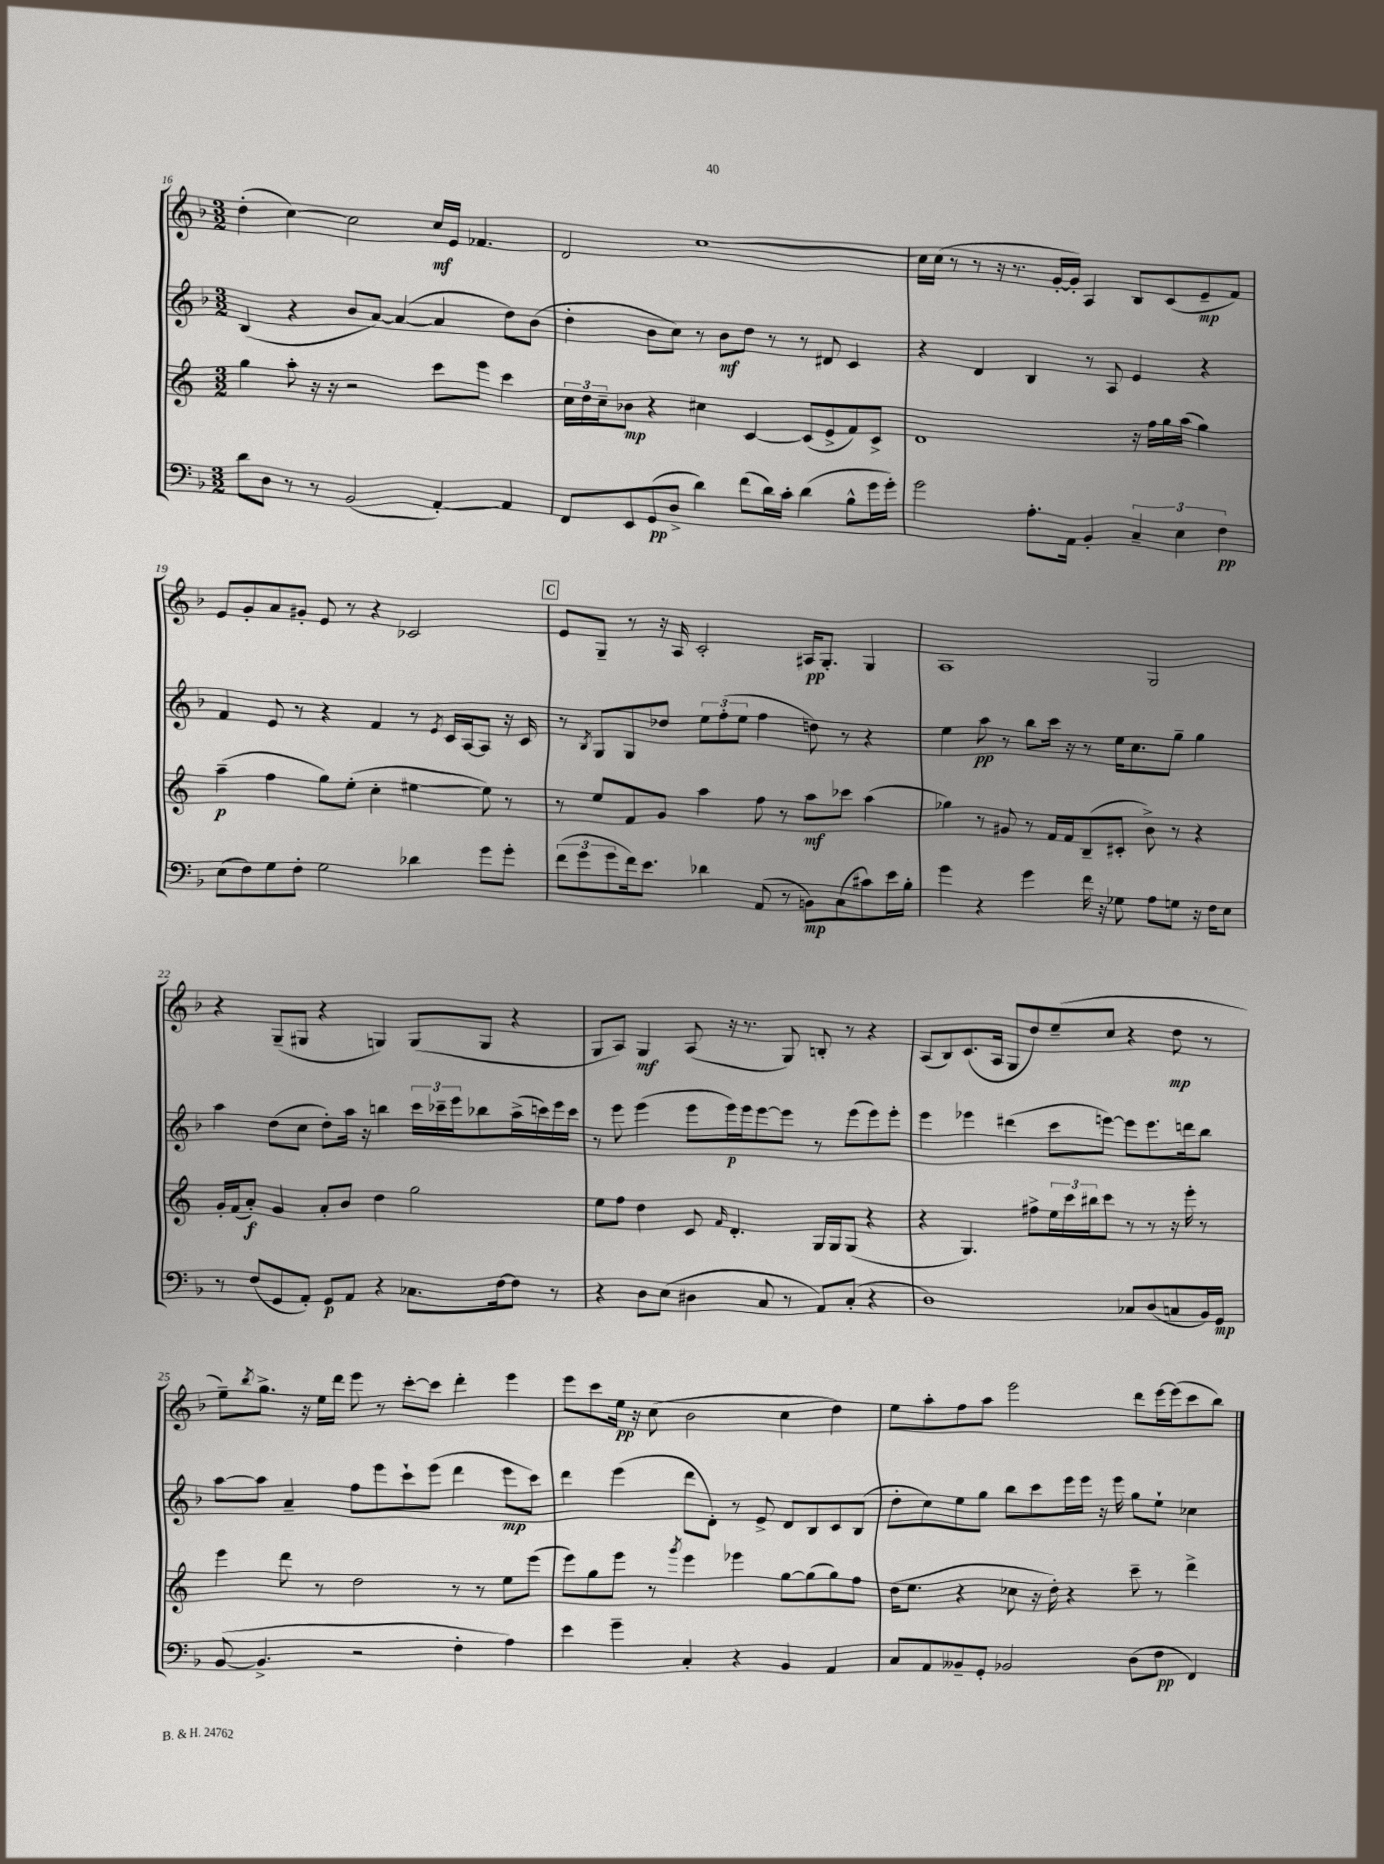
<<
\new StaffGroup <<
\new Staff = "s0" {
    \clef treble \key f \major \numericTimeSignature \time 3/2
    d''4-.( c''4~) c''2 c''16\mf e'16 fes'4. |
    d'2 c''1~ |
    c''16 c''16( r8 r8 r16 r8. g'16~-. g'16-.) a4 bes8 c'8( e'8--\mp f'8) |
    e'8 g'8-. a'8 gis'8-. e'8 r8 r4 ces'2 |
    \mark \markup { \box "C" } e'8 g8-- r8 r16 a16 c'2-. ais16\pp g8.-. g4 |
    a1 g2 |
    r4 g8--( gis8 r4 g4) g8( g8 r4 |
    g8 a8) g4\mf a8( r16 r8. g8) b8-. r8 r4 |
    a8( bes8) c'8.( a16 g8 d''8) e''8--( c''8 r4 d''8\mp r8 |
    e''8--) \acciaccatura { bes''8 } g''8.-> r16 e''16 d'''16 e'''8 r8 c'''8~-. c'''8 d'''4-. e'''4 |
    e'''8 c'''8 e''16\pp r16 c''8( bes'2 c''4 d''4) |
    e''8 a''8-. f''8 a''8 e'''2 d'''8 e'''16~ e'''16( c'''8 bes''8) \bar "|." |
}
\new Staff = "s1" {
    \clef treble \key f \major \numericTimeSignature \time 3/2
    bes4( r4 bes'8 a'8~) a'4~( a'4 d''8) bes'8( |
    d''4-. bes'8 c''8) r8 bes'8\mf d''8 r8 r8 dis'8 c'4 |
    r4 d'4 bes4 r8 a8 e'4 r4 |
    f'4 e'8 r8 r4 f'4 r8 \acciaccatura { e'8 } c'16 a16~ a8 r16 c'16 |
    \mark \markup { \box "C" } r8 \acciaccatura { bes8 } g8 g8 des''8 \tuplet 3/2 { e''8 f''8-.( e''8 } f''4 d''8) r8 r4 |
    e''4 a''8\pp r8 bes''8 c'''16 r16 r8 e''16 c''8. g''8-- g''4 |
    a''4 d''8( c''8 d''8-.) a''16 r16 b''4 \tuplet 3/2 { c'''16 ces'''16-- e'''16 } bes''8 a''16->( c'''16) e'''16 c'''16 |
    r8 e'''8 e'''4( e'''8 e'''16\p) e'''16 e'''8~ e'''8 r8 e'''8( e'''8) e'''8-. |
    e'''4 ees'''4 dis'''4( c'''8 e'''8~) e'''8 e'''8. d'''16 bes''8 |
    a''8~ a''8 a'4-- f''8 e'''8 c'''8-! e'''8( d'''4 e'''8\mp c'''8) |
    d'''4 e'''4( d'''8 d'8-.) r8 e'8-> d'8 bes8 c'8 bes8( |
    d''8-. c''8) e''8 g''8 bes''8 c'''8 e'''16 e'''16 r16 e'''16 g''8 e''8-! ces''4 \bar "|." |
}
\new Staff = "s2" {
    \clef treble \key c \major \numericTimeSignature \time 3/2
    g''4 a''8-. r16 r16 r2 c'''8 e'''8 c'''4 |
    \tuplet 3/2 { c''16 d''16 c''16-- } bes'8\mp r4 cis''4 c'4~ c'8( e'8-> f'8) c'8-> |
    d'1 r16 f''16 g''16 a''16( g''4) |
    a''4--\p( f''4 g''8) e''8-.( c''4-. eis''4~ eis''8) r8 |
    \mark \markup { \box "C" } r8 e''8 f'8 g'8 a''4 f''8 r8 a''8\mf ces'''8 a''4( |
    ges''4) r8 gis'8 r8 f'16 f'16 b8--( cis'8-. b'8->) r8 r4 |
    g'16-. f'16( a'8-.\f) g'4 a'8-. b'8 d''4 g''2 |
    e''8 f''8 d''4 c'8 \grace { f'16 } d'4.-. g16 g16 g8( r4 |
    r4 g4.) fis''8-> \tuplet 3/2 { e''16 c'''16 bis''16 } c'''8 r8 r8 r16 e'''16-. r8 |
    e'''4 d'''8 r8 d''2 r8 r8 e''8 e'''8( |
    e'''8) g''8 e'''8 r8 \acciaccatura { g'''8 } e'''4 ees'''4 g''8~ g''8( g''8) f''8 |
    d''16( e''8. r4 ces''8 r16 d''16-.) r4 c'''8-- r8 d'''4-> \bar "|." |
}
\new Staff = "s3" {
    \clef bass \key f \major \numericTimeSignature \time 3/2
    d'8 d8 r8 r8 bes,2( a,4~-.) a,4 |
    f,8 e,8 g,8\pp( d8-> d'4) f'8( d'16) c'16-. d'4( bes8-^ g'16 g'16-.) |
    g'2 a8.-. a,16 bes,4-. \tuplet 3/2 { c4-- e4 f4\pp } |
    e8( f8) g8 f8-. g2 des'4 g'8 g'8-. |
    \mark \markup { \box "C" } \tuplet 3/2 { f'8( g'8 g'8 } f'16) e'8. des'4 a,8( r8 b,8\mp) c8( cis'8) e'16 bes16-. |
    g'4 r4 g'4 f'16 r16 ges8 a8 g8 r16 f16 e8 |
    r8 f8( g,8 a,8-.) g,8\p a,8 r4 ces8. f16~ f8 r8 |
    r4 d8 e8( dis4 c8 r8 a,8) c8-.( r4 |
    d1) ces8 d8( c8 bes,16) g,16\mp |
    bes,8~( bes,4.-> r2 f4-. a4) |
    e'4 g'4-- c4-. r4 bes,4 a,4 |
    c8 a,8 beses,8-- g,8-. bes,2 d8( f8\pp f,4) \bar "|." |
}
>>
>>
\layout { \context { \Score currentBarNumber = #16 } }
